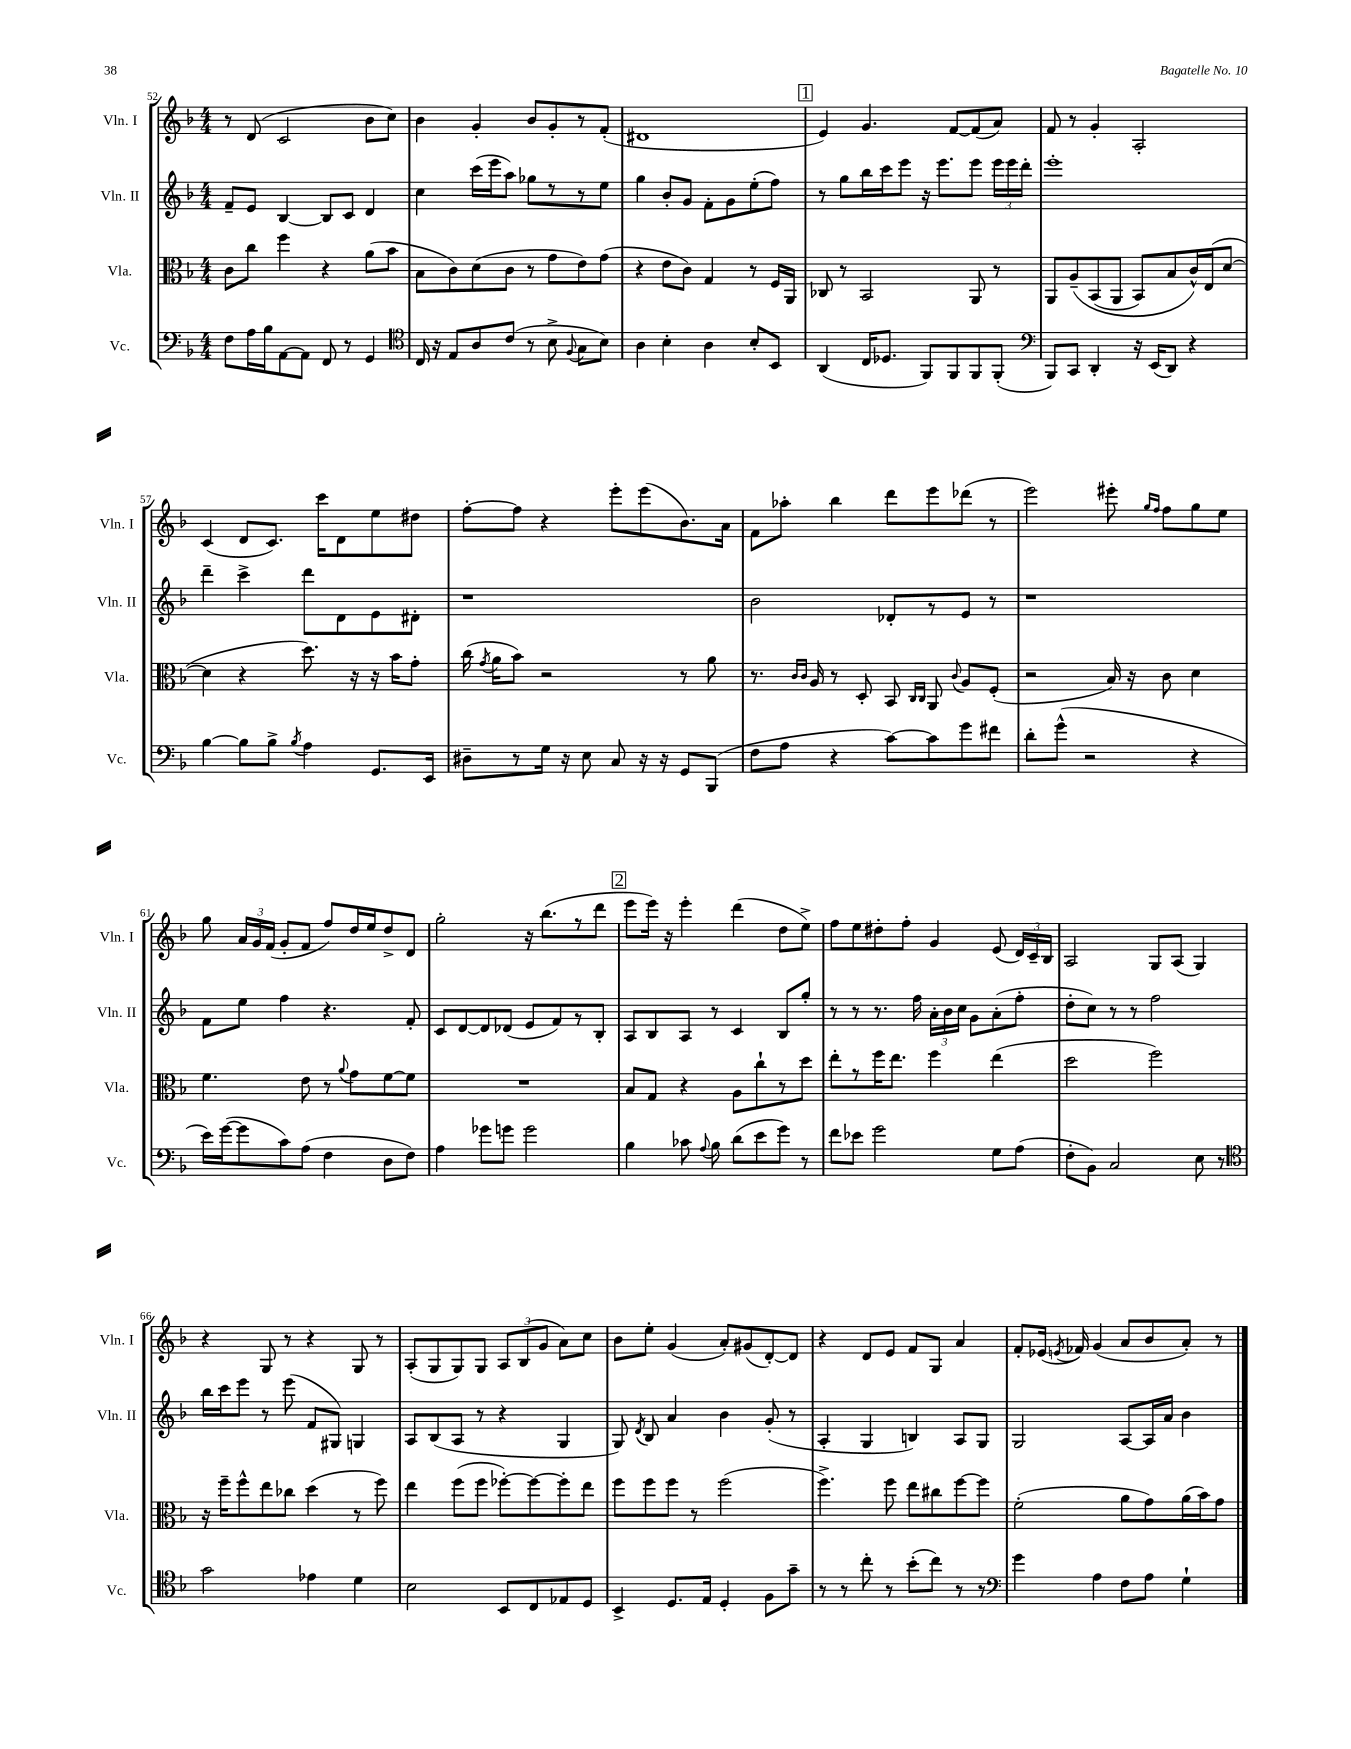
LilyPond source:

<<
\new StaffGroup <<
\new Staff = "s0" \with { instrumentName = "Vln. I" shortInstrumentName = "Vln. I" } {
    \clef treble \key f \major \numericTimeSignature \time 4/4
    \autoBeamOff r8 d'8( c'2 bes'8[ c''8]) |
    bes'4 g'4-. bes'8[ g'8-. r8 f'8]-.( |
    dis'1 |
    \mark \markup { \box "1" } e'4) g'4. f'8[~ f'8( a'8]) |
    f'8 r8 g'4-. a2-. |
    c'4( d'8[ c'8.]) c'''16[ d'8 e''8 dis''8] |
    f''8[~-. f''8] r4 e'''8[-. e'''8( bes'8.) a'16] |
    f'8[ aes''8]-. bes''4 d'''8[ e'''8 des'''8]( r8 |
    e'''2) eis'''8-. \grace { g''16[ f''16] } f''8[ g''8 e''8] |
    g''8 \tuplet 3/2 { a'16[ g'16 f'16]( } g'8[-. f'8] f''8[) d''16 e''16 d''8-> d'8] |
    g''2-. r16 bes''8.[( r8 d'''8] |
    \mark \markup { \box "2" } e'''8[ e'''16]) r16 e'''4-. d'''4( d''8[ e''8]->) |
    f''8[ e''8 dis''8-. f''8]-. g'4 e'8( \tuplet 3/2 { d'16[) c'16-- bes16] } |
    a2 g8[ a8]( g4) |
    r4 g8 r8 r4 g8 r8 |
    a8[-.( g8 g8) g8] \tuplet 3/2 { a8[ bes8( g'8] } a'8[) c''8] |
    bes'8[ e''8]-. g'4( a'8[-.) gis'8( d'8~-.) d'8] |
    r4 d'8[ e'8] f'8[ g8] a'4 |
    f'8[-. ees'16]( \acciaccatura { e'8 } fes'16) g'4( a'8[ bes'8 a'8]-.) r8 \bar "|." |
}
\new Staff = "s1" \with { instrumentName = "Vln. II" shortInstrumentName = "Vln. II" } {
    \clef treble \key f \major \numericTimeSignature \time 4/4
    \autoBeamOff f'8[-- e'8] bes4~ bes8[ c'8] d'4 |
    c''4 c'''16[( e'''16 a''8]) ges''8[ r8 r8 e''8] |
    g''4 bes'8[-. g'8] f'8[-. g'8 e''8-.( f''8]) |
    \mark \markup { \box "1" } r8 g''8[ bes''16 c'''16 e'''8] r16 e'''8.[ e'''8] \tuplet 3/2 { e'''16[ e'''16 d'''16]-. } |
    e'''1-. |
    d'''4-- c'''4-> d'''8[ d'8 e'8 dis'8]-. |
    r1 |
    bes'2 des'8[-. r8 e'8] r8 |
    r1 |
    f'8[ e''8] f''4 r4. f'8-. |
    c'8[ d'8~ d'8 des'8]( e'8[ f'8) r8 bes8]-. |
    \mark \markup { \box "2" } a8[ bes8 a8] r8 c'4 bes8[ g''8]-. |
    r8 r8 r8. f''16 \tuplet 3/2 { a'16[-. bes'16 c''16] } g'8[ a'8-.( f''8]-. |
    d''8[-. c''8]) r8 r8 f''2 |
    bes''16[ c'''16 e'''8] r8 e'''8( f'8[ gis8]) g4 |
    a8[ bes8( a8] r8 r4 g4 |
    g8) \acciaccatura { d'8 } bes8 a'4 bes'4 g'8-.( r8 |
    a4-. g4 b4) a8[ g8] |
    g2 a8[~ a16 a'16] bes'4 \bar "|." |
}
\new Staff = "s2" \with { instrumentName = "Vla." shortInstrumentName = "Vla." } {
    \clef alto \key f \major \numericTimeSignature \time 4/4
    \autoBeamOff c'8[ c''8] f''4 r4 a'8[( bes'8] |
    bes8[ c'8) d'8( c'8] r8 g'8[ e'8) g'8]( |
    r4 e'8[ c'8]) g4 r8 f16[ a,16] |
    \mark \markup { \box "1" } ces8 r8 bes,2 a,8 r8 |
    a,8[ a8--\( bes,8( a,8] bes,8[) bes8 c'16-^\) e16( d'8]~ |
    d'4 r4 d''8.) r16 r16 bes'16[ g'8]-. |
    c''16( \acciaccatura { g'8 } a'16[ bes'8]) r2 r8 a'8 |
    r8. \grace { c'16[ c'16] } a16 r8 d8-. bes,8 \grace { c16[ c16] } a,8 \appoggiatura { c'8 } a8[ f8]-.( |
    r2 bes16) r16 c'8 d'4 |
    f'4. e'8 r8 \appoggiatura { a'8 } g'8[ f'8~ f'8] |
    R1 |
    \mark \markup { \box "2" } bes8[ g8] r4 a8[ c''8-! r8 d''8] |
    e''8[-. r8 f''16 e''8.] f''4 e''4( |
    d''2 f''2) |
    r16 f''16[-- f''8-^ e''8 ces''8] d''4( r8 f''8) |
    e''4 f''8[( f''8] fes''8[~-.) fes''8~ fes''8-. e''8] |
    f''8[ f''8 f''8] r8 f''2( |
    f''4.->) f''8 e''8[ cis''8 f''8~ f''8] |
    f'2-.( a'8[ g'8) a'16( bes'16) g'8] \bar "|." |
}
\new Staff = "s3" \with { instrumentName = "Vc." shortInstrumentName = "Vc." } {
    \clef bass \key f \major \numericTimeSignature \time 4/4
    \autoBeamOff f8[ a16 bes16 a,8~ a,8] f,8 r8 g,4 |
    \clef tenor c16 r16 e8[ a8 c'8]( r8 bes8-> \appoggiatura { f8 } g8[ bes8]) |
    a4 bes4-. a4 bes8[-. bes,8] |
    \mark \markup { \box "1" } a,4( c16[ des8.] f,8[) f,8 f,8 f,8]-.( |
    \clef bass bes,,8[) c,8] d,4-. r16 e,16[( d,8]) r4 |
    bes4~ bes8[ bes8]-> \acciaccatura { bes8 } a4 g,8.[ e,16] |
    dis8[-- r8 g16] r16 e8 c8 r16 r16 g,8[ bes,,8]( |
    f8[ a8] r4 c'8[~) c'8 g'8 fis'8] |
    d'8[-. g'8]-^( r2 r4 |
    e'16[) g'16~( g'8 c'8) a8]( f4 d8[ f8]) |
    a4 ges'8[ g'8] g'2 |
    \mark \markup { \box "2" } bes4 ces'8 \appoggiatura { a8 } bes8 d'8[( e'8 g'8]) r8 |
    f'8[ ees'8] g'2 g8[ a8]( |
    f8[-. bes,8]) c2 e8 r8 |
    \clef tenor g'2 ees'4 d'4 |
    bes2 bes,8[ c8 ees8 d8] |
    bes,4-> d8.[ e16] d4-. f8[ g'8]-- |
    r8 r8 c''8-. r8 bes'8[-.( c''8]) r8 r8 |
    \clef bass g'4 a4 f8[ a8] g4-! \bar "|." |
}
>>
>>
\layout { \context { \Score currentBarNumber = #52 } }
